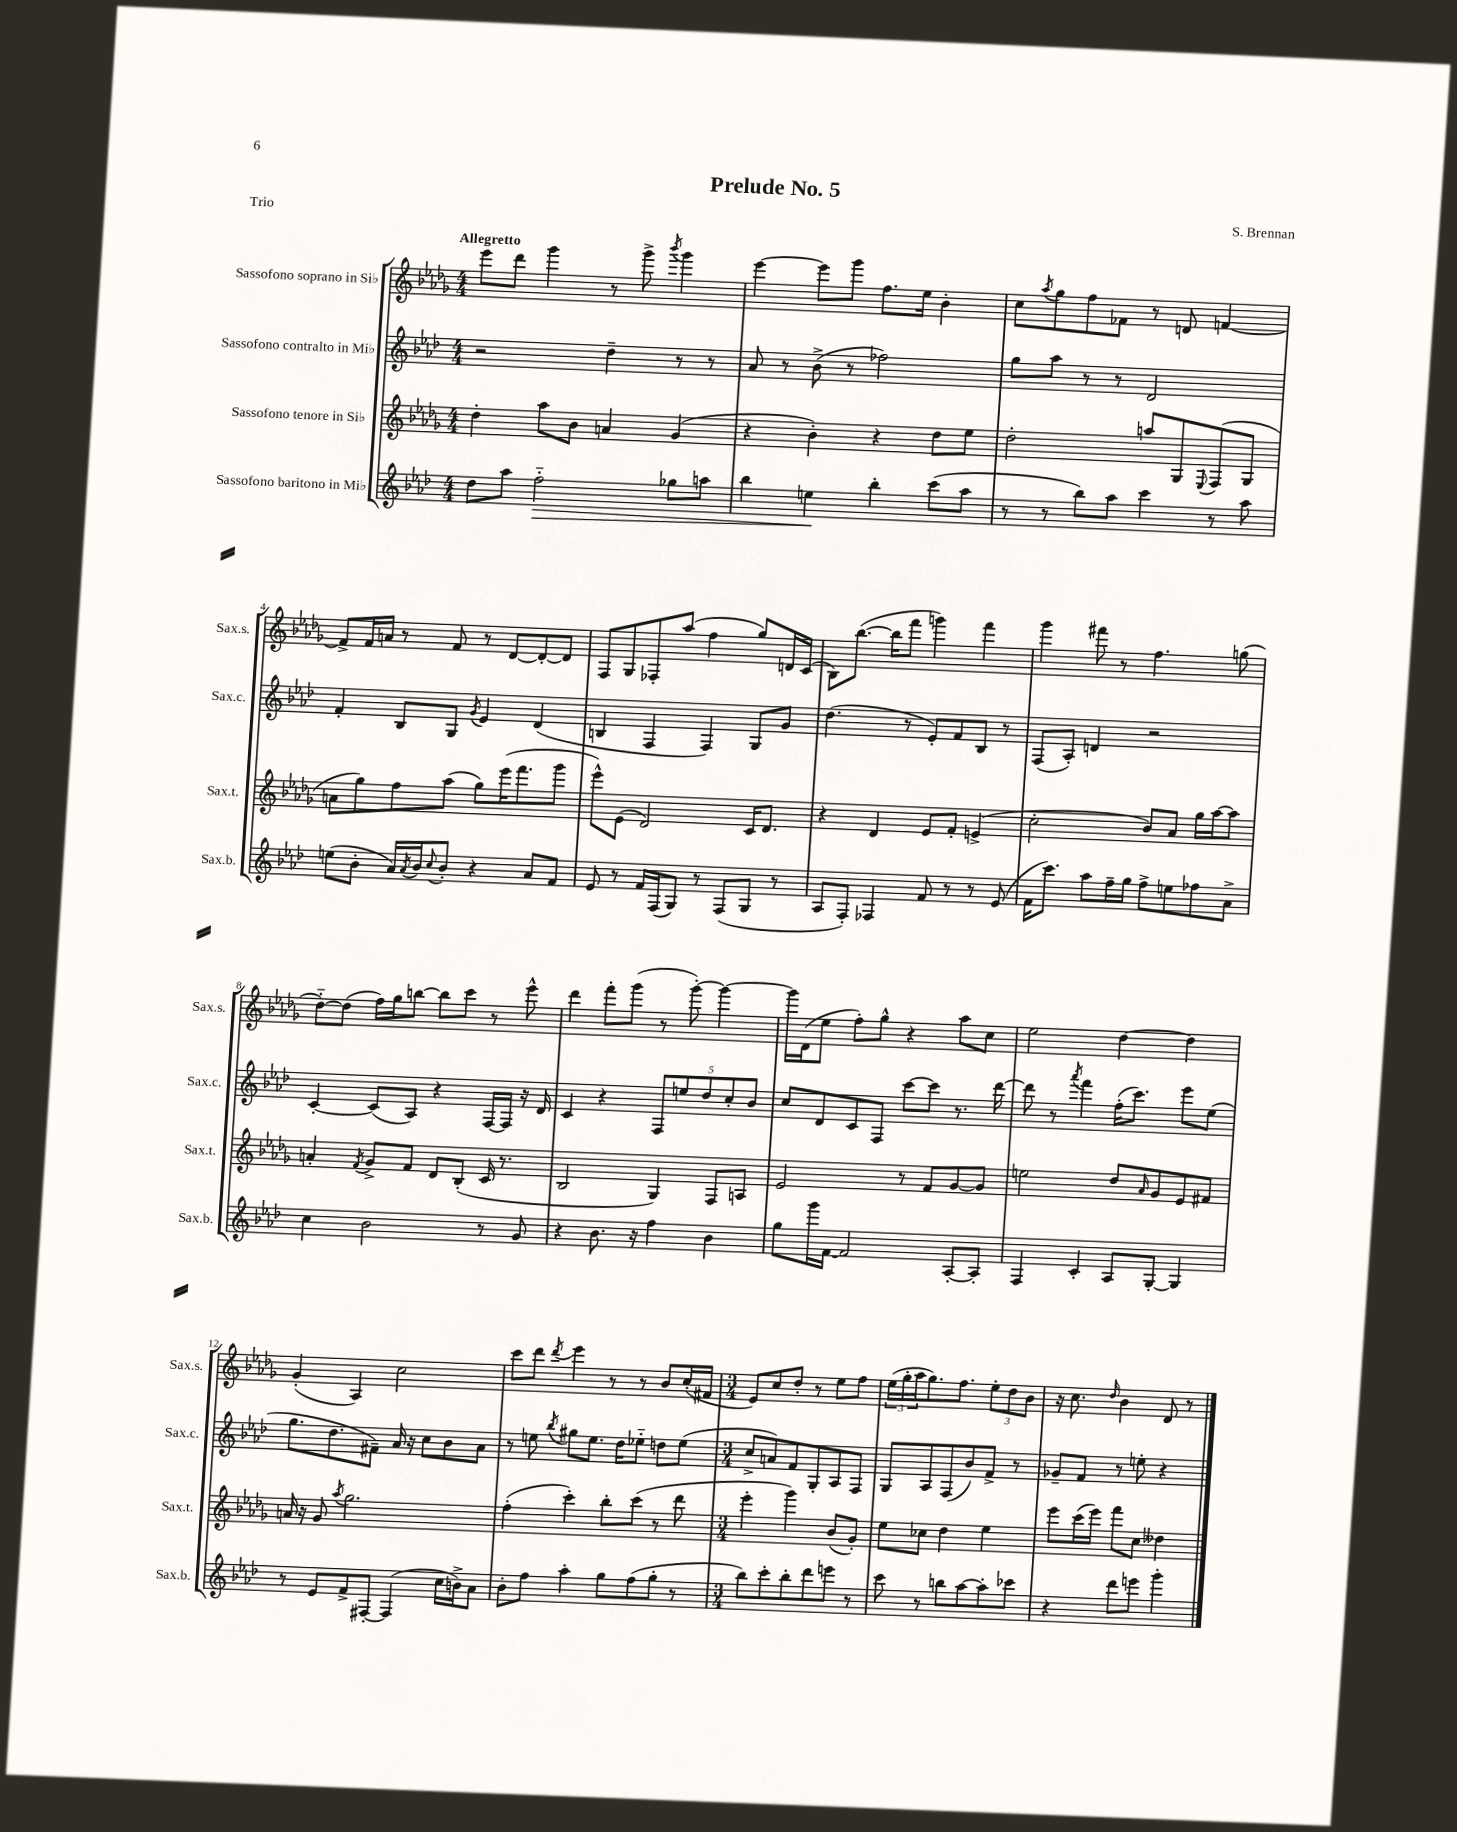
\header { title = "Prelude No. 5" composer = "S. Brennan" piece = "Trio" }
<<
\new StaffGroup <<
\new Staff = "s0" \with { instrumentName = "Sassofono soprano in Sib" shortInstrumentName = "Sax.s." } {
    \clef treble \key des \major \numericTimeSignature \time 4/4 \tempo "Allegretto"
    ees'''8 des'''8 ges'''4 r8 ges'''8-> \acciaccatura { bes'''8 } ges'''4 |
    ees'''4~ ees'''8 ges'''8 f''8. ees''16 bes'4-. |
    c''8 \acciaccatura { aes''8 } ges''8 f''8 fes'8 r8 d'8 f'4~ |
    f'8-> f'16 a'16 r8 f'8 r8 des'8~ des'8~-. des'8 |
    f8 ges8 fes8-. aes''8( f''4 ges''8) d'16 c'16( |
    bes8) bes''8.~( bes''16 f'''8 g'''4) f'''4 |
    ges'''4 fis'''8 r8 f''4. g''8( |
    des''8~-_) des''8( f''16) ges''16 b''8~ b''8 c'''8 r8 ees'''8-^ |
    des'''4 f'''8-. ges'''8( r8 ges'''8~-.) ges'''4~ |
    ges'''16 des'16( ees''8 f''8-.) ges''8-^ r4 aes''8 c''8 |
    ees''2 des''4~ des''4 |
    ges'4-.( aes4) c''2 |
    c'''8 des'''8 \acciaccatura { des'''8 } ees'''4 r8 r8 bes'8 c''16-.( fis'16 |
    \numericTimeSignature \time 3/4 ees'8) c''8 des''8-. r8 ees''8 f''8 |
    \tuplet 3/2 { ees''16( ges''16-. aes''16 } ges''8.) f''8. \tuplet 3/2 { ees''8-. des''8 bes'8 } |
    r16 c''8. \grace { des''16 } bes'4 des'8 r8 \bar "|." |
}
\new Staff = "s1" \with { instrumentName = "Sassofono contralto in Mib" shortInstrumentName = "Sax.c." } {
    \clef treble \key aes \major \numericTimeSignature \time 4/4
    r2 des''4-- r8 r8 |
    aes'8 r8 bes'8->( r8 fes''2) |
    g''8 aes''8 r8 r8 des'2 |
    f'4-. bes8 g8 \acciaccatura { g'8 } ees'4 des'4( |
    b4 f4 f4) g8 g'8 |
    des''4.( r8 ees'8-.) f'8 bes8 r8 |
    f8( aes8-.) d'4 r2 |
    c'4~-. c'8( aes8) r4 f16~ f16 r16 des'16 |
    c'4 r4 \tuplet 5/4 { f8 e''8 des''8 c''8-. bes'8 } |
    c''8 des'8 c'8 f8 c'''8~ c'''8 r8. des'''16~ |
    des'''8 r8 \acciaccatura { aes'''8 } f'''4 f''16-.( c'''8.) ees'''8 ees''8( |
    g''8. des''8. fis'8--) aes'16 r16 c''8 bes'8 aes'8 |
    r8 e''8 \acciaccatura { bes''8 } gis''8 e''8. des''16 ees''8-_ d''8 ees''8( |
    \numericTimeSignature \time 3/4 c''8-> a'8) f'8 g8-. aes8 f8 |
    g8 aes8 f8( bes'8) f'8-> r8 |
    ges'8-- f'8 r8 e''8-. r4 \bar "|." |
}
\new Staff = "s2" \with { instrumentName = "Sassofono tenore in Sib" shortInstrumentName = "Sax.t." } {
    \clef treble \key des \major \numericTimeSignature \time 4/4
    des''4-. aes''8 bes'8 a'4 ges'4( |
    r4 bes'4-.) r4 des''8 ees''8 |
    des''2-. a''8 ges8 \appoggiatura { ees8 } f8( ges8 |
    a'8 ges''8) f''8 aes''8( ges''8) ees'''16( f'''8. ges'''8 |
    ees'''8-^) ees'8( des'2) c'16 des'8. |
    r4 des'4 ees'8 f'8-. e'4->( |
    c''2-. bes'8) aes'8 ges''16 aes''16~ aes''8 |
    a'4-. \acciaccatura { f'8 } ges'8-> f'8 des'8 bes8-.( c'16 r8. |
    bes2 ges4) f8 a8 |
    ees'2 r8 f'8 ges'8~ ges'8 |
    e''2 des''8 \grace { aes'16 } ges'8 ees'8 fis'8 |
    a'16 r16 ges'8 \acciaccatura { aes''8 } ges''2. |
    f''4-.( c'''4-.) bes''8-. c'''8( r8 des'''8 |
    \numericTimeSignature \time 3/4 ees'''4-. ges'''4) bes'8( ges'8-.) |
    ees''8 ces''8 des''4 ees''4 |
    ees'''8 c'''16( ees'''16) f'''8 c''8 deses''4 \bar "|." |
}
\new Staff = "s3" \with { instrumentName = "Sassofono baritono in Mib" shortInstrumentName = "Sax.b." } {
    \clef treble \key aes \major \numericTimeSignature \time 4/4
    des''8 aes''8 f''2-_\> ges''8 a''8 |
    bes''4 e''4\! bes''4-. c'''8( aes''8 |
    r8 r8 bes''8) aes''8 c'''4 r8 aes''8 |
    e''8( bes'8-. aes'16) \acciaccatura { aes'8 } bes'16 \appoggiatura { c''8 } bes'8-. r4 aes'8 f'8 |
    ees'8 r8 f'16 f16( g8) r8 f8( g8 r8 |
    aes8 f8-.) fes4 f'8 r8 r8 ees'8( |
    f'16 c'''8.) aes''8 f''16-- g''16 f''8-> e''8 fes''8 aes'8-> |
    c''4 bes'2 r8 g'8 |
    r4 bes'8. r16 f''4 bes'4 |
    g''8 g'''16 f'16~ f'2 aes8~-. aes8-. |
    f4 c'4-. aes8 g8~-. g4 |
    r8 ees'8 f'8-> fis8~-. fis4( c''16 b'16->) aes'8 |
    bes'8-. f''8 aes''4-. g''8 f''8( g''8-. r8 |
    \numericTimeSignature \time 3/4 bes''8) c'''8-. bes''8-. des'''8 e'''8 r8 |
    c'''8 r8 b''8 aes''8~ aes''8-. ces'''8 |
    r4 des'''8 e'''8 g'''4-. \bar "|." |
}
>>
>>
